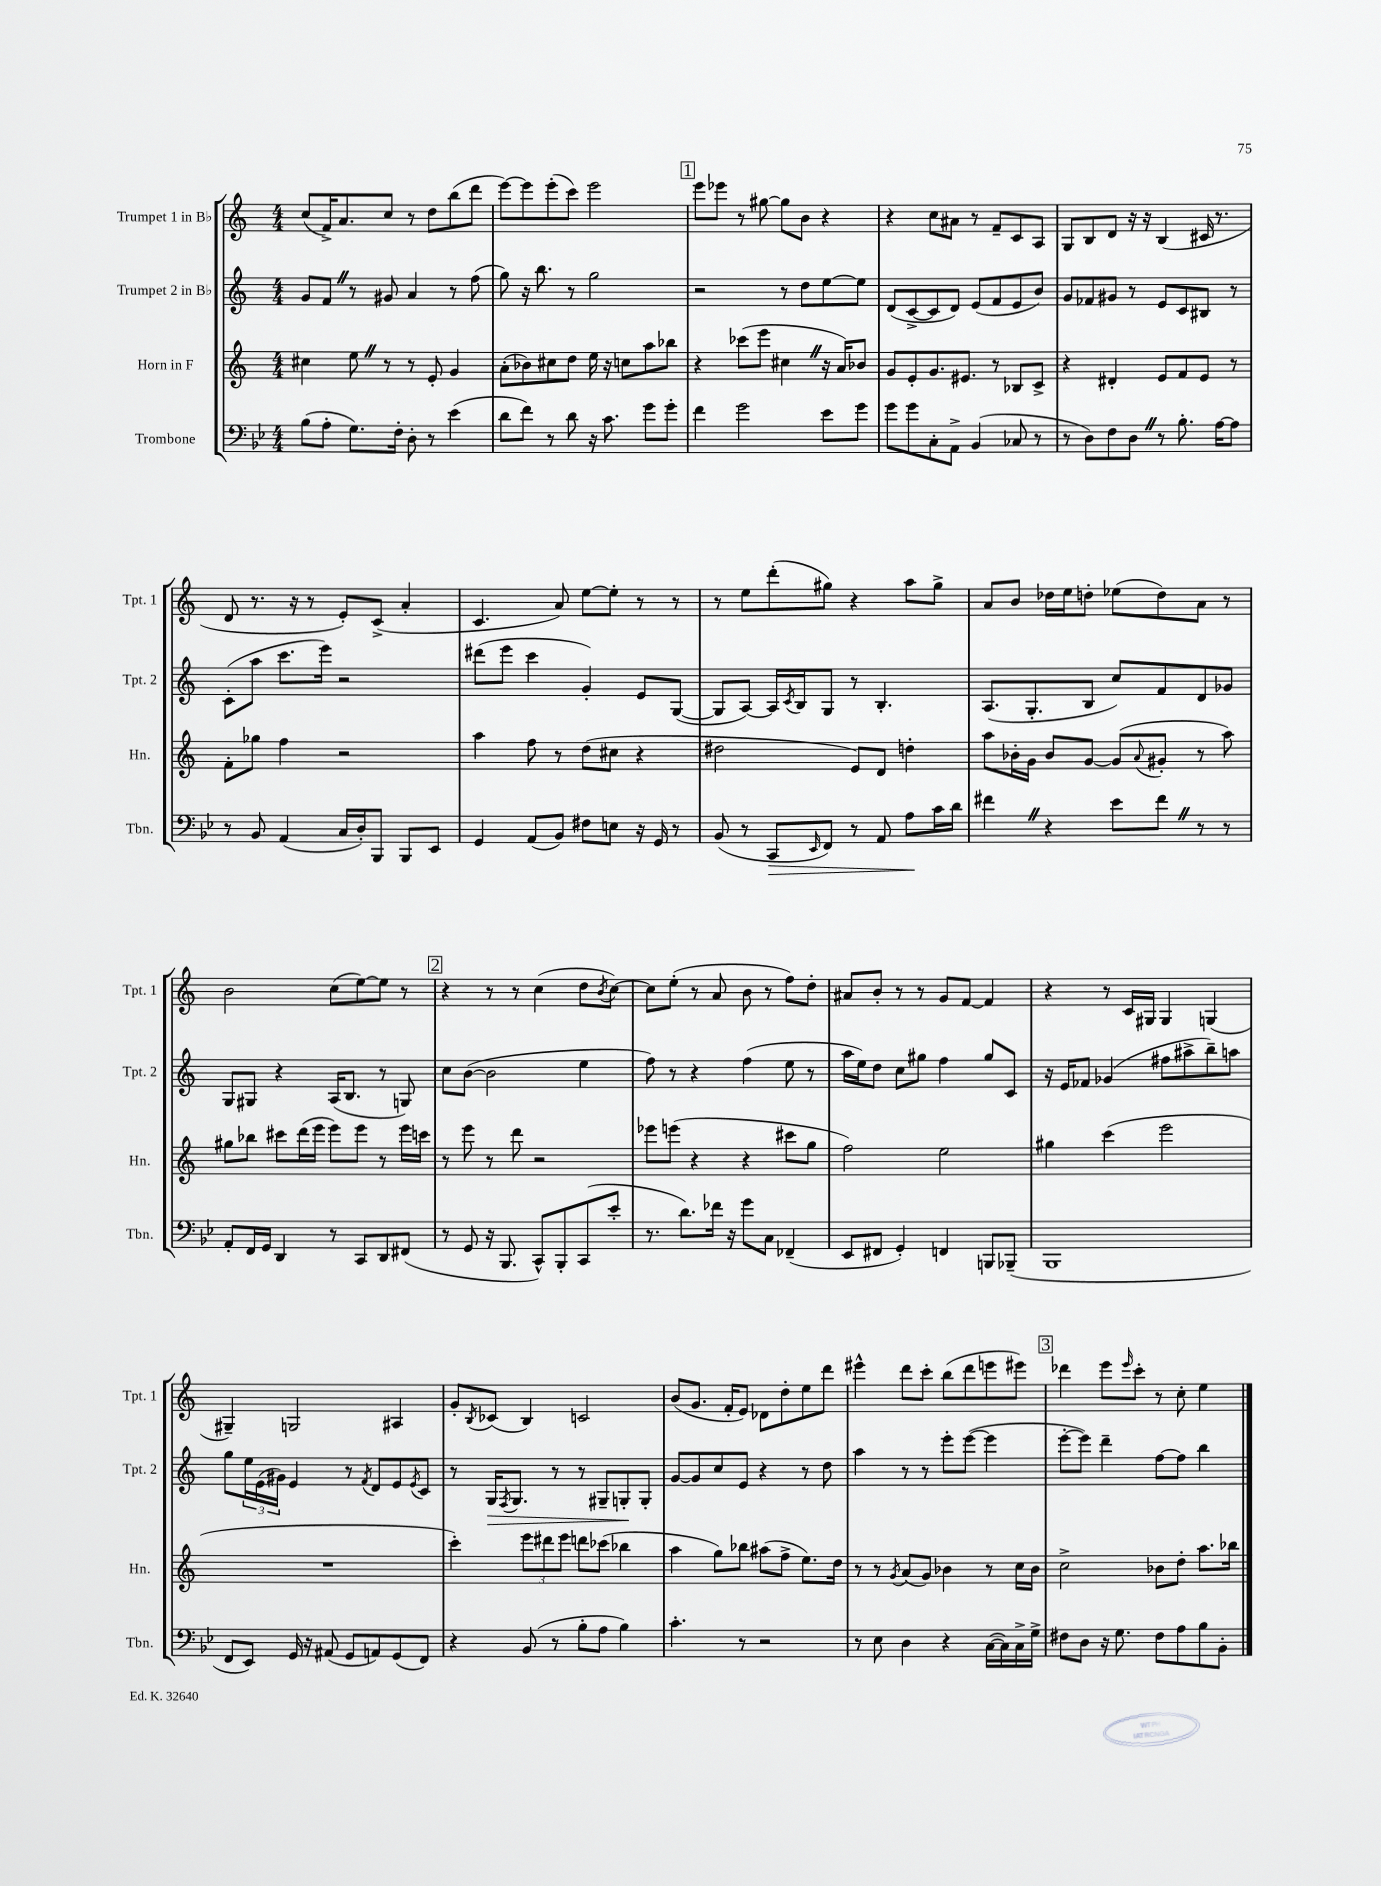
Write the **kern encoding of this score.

**kern	**kern	**kern	**kern
*staff4	*staff3	*staff2	*staff1
*clefF4	*clefG2	*clefG2	*clefG2
*k[b-e-]	*k[]	*k[]	*k[]
*M4/4	*M4/4	*M4/4	*M4/4
(8B-\L	4cc#\	8g/L	(8cc/L
8A'\J	.	8f/J	16f^/K)
.	.	.	8.a/
8.G\L)	8ee\	8r	.
.	8r	8g#/	8cc/J
16F'\Jk	.	.	.
8D'\	8r	4a/	8r
8r	8e'/	.	8dd\L
(4e-\	4g/	8r	(8bb\
.	.	(8ff\	8ddd\J
=	=	=	=
8d\L	(8a'\L	8gg\)	[8eee\L)
8f\J)	8b-\)	16r	8eee\]
.	.	8.bb\	.
8r	8cc#\	.	(8eee'\
8d\	8dd\J	8r	8ccc\J)
16r	16ee\	2gg\	2eee\
8.c\	16r	.	.
.	8cc\L	.	.
8g\L	8aa\	.	.
8g'\J	8bb-\J	.	.
=	=	=	=
4f\	4r	2r	8eee\L
.	.	.	8eee-\J
2g\	(8ccc-\L	.	8r
.	8eee\J	.	[8gg#\
.	4cc#\	8r	8gg#\]L
.	.	8dd\L	8b\J
8e-\L	16r	[8ee\	4r
.	16a/LK)	.	.
8g\J	8b-/J	8ee\]J	.
=	=	=	=
8g\L	8g/L	(8d/L	4r
8g\	8e'/	[8c^/	.
8C'\	8.g/	8c/]	8cc\L
8AA^\J	.	8d/J)	8a#\J
.	8.e#/J	.	.
(4BB-/	.	(8e/L	8r
.	8r	8f/	8f~/L
8C-/	8B-/L	8e/	8c/
8r	8c^/J	8b/J)	8A/J
=	=	=	=
8r	4r	8g/L	8G/L
8D\L)	.	8f-/	8B/
8F\	4d#'/	8g#/J	8d/J
8D\J	.	8r	16r
.	.	.	16r
8r	8e/L	8e/L	(4B/
8.B-'\	8f/	8c/	.
.	8e/J	8B#/J	16c#/
[16A\LK	.	.	8.r
8A\]J	8r	8r	.
=	=	=	=
8r	8f'\L	(8c'\L	8d/
8BB-/	8gg-\J	8aa\J	8.r
(4AA/	4ff\	8.ccc\L	.
.	.	.	16r
.	.	.	8r
.	.	16eee\Jk)	.
16C/LL	2r	2r	8e'/L)
16D'/J)	.	.	.
8BBB-/J	.	.	(8c^/J
8BBB-/L	.	.	4a'/
8EE-/J	.	.	.
=	=	=	=
4GG/	4aa\	(8ddd#\L	4.c/
.	.	8eee\J	.
(8AA/L	8ff\	4ccc\	.
8BB-/J)	8r	.	8a/)
8F#\L	(8dd\L	4g'/)	[8ee\L
8E\J	8cc#\J	.	8ee'\]J
16r	4r	8e/L	8r
16GG/	.	.	.
8r	.	([8G/J	8r
=	=	=	=
(8BB-/	2dd#\	8G/]L	8r
8r	.	[8A/J)	8ee\L
8CC/L	.	16A/]LL	(8ddd'\
.	.	8qc/	.
.	.	16B/J	.
16qqEE-/	.	.	.
8FF/J)	.	8G/J	8gg#\J)
8r	8e/L)	8r	4r
8AA/	8d/J	4.B'/	.
8A\L	4dd'\	.	8aa\L
16c\L	.	.	8gg#^\J
16d\JJ	.	.	.
=	=	=	=
4f#\	8aa\L	(8.A/L	8a/L
.	16b-'\L	.	8b/J
.	16g\JJ	8.G'/	.
4r	8b-/L	.	16dd-\LL
.	.	.	16ee\J
.	[8g/J	8B/J	8dd'\J
8e-\L	(8g/]L	8cc/L)	(8ee-\L
.	8qqa/	.	.
8f#\J	8g#'/J	8f/	8dd\)
8r	8r	8d/	8a\J
8r	8aa\)	8g-/J	8r
=	=	=	=
8AA'/L	8gg#\L	8G/L	2b\
16FF/L	8bb-\J	8G#/J	.
16GG/JJ	.	.	.
4DD/	8ccc#\L	4r	.
.	(16ddd\L	.	.
.	16eee\JJ	.	.
8r	8eee\L)	(16A/LK	(8cc\L
.	.	8.B/J	.
8CC/L	8eee\J	.	[8ee\)
8DD/	8r	8r	8ee\]J
(8FF#/J	16eee\LL	8G/)	8r
.	16ccc\JJ	.	.
=	=	=	=
8r	8r	8cc\L	4r
8GG/	8eee\	([8b\J	.
16r	8r	2b\]	8r
8.BBB-/	.	.	.
.	8ddd\	.	8r
8CC^^/L)	2r	.	(4cc\
8BBB-'/	.	.	.
(8CC/	.	4ee\	8dd\L
.	.	.	8qb/
8e-'/J	.	.	[8cc\J)
=	=	=	=
8.r	8eee-\L	8ff\)	8cc\]L
.	(8eee\J	8r	(8ee'\J
8.d\L)	.	.	.
.	4r	4r	8r
16f-\Jk	.	.	8a/
16r	.	.	.
8g\L	4r	(4ff\	8b\
8C\J	.	.	8r
(4FF-~/	8ccc#\L	8ee\	8ff\L)
.	8gg\J	8r	8dd'\J
=	=	=	=
8EE-/L	2ff\)	16aa\LL	8a#/L
.	.	16ee\J)	.
8FF#/J	.	8dd\J	8b'/J
4GG'/)	.	8cc\L	8r
.	.	8gg#\J	8r
4FF/	2ee\	4ff\	8g/L
.	.	.	[8f/J
8BBB/L	.	8gg#/L	4f/]
(8BBB-~/J	.	8c/J	.
=	=	=	=
1BBB-	4gg#\	16r	4r
.	.	16e/LK	.
.	.	8f-/J	.
.	(4ccc\	(4g-/	8r
.	.	.	16c/LL
.	.	.	16G#/JJ
.	2eee\	8ff#\L	4G#/
.	.	8aa#^\	.
.	.	8bb~\)	(4G/
.	.	8aa\J	.
=	=	=	=
8FF/L	1r	8gg\L	4G#~/)
8EE-/J)	.	24ee\L	.
.	.	(24e\	.
.	.	24g#\JJ)	.
16GG/	.	4e/	2G/
16r	.	.	.
(8AA#/	.	.	.
8GG/L	.	8r	.
.	.	8qf/	.
8AA/)	.	8d/L	.
(8GG/	.	8e/	4A#/
.	.	8qe/	.
8FF/J)	.	8c/J	.
=	=	=	=
4r	4ccc'\)	8r	8g'/L
.	.	.	8qB/
.	.	16G/LK	(8c-/J
.	.	8qF/	.
.	.	8.G/J	.
(8BB-/	12eee\L	.	4B/)
.	12ddd#\	.	.
8r	.	8r	.
.	12eee\J	.	.
8B-'\L	8ddd\L	8r	2c/
8A\J	(8ccc-\J	8G#~/L	.
4B-\)	4bb-\	8G'/	.
.	.	8G'/J	.
=	=	=	=
4.c'\	4aa\	[8g/L	(8b/L
.	.	8g/]	8.g/J
.	8gg\L)	8cc/	.
.	.	.	16f'/LK
8r	8bb-\J	8e/J	8e/J)
2r	(8aa#\L	4r	8d-\L
.	8ff^\J	.	8dd'\
.	8.ee\L)	8r	8ee\
.	.	8dd\	8ddd\J
.	16dd\Jk	.	.
=	=	=	=
8r	8r	4aa\	4eee#^^\
8E-\	8r	.	.
.	8qg/	.	.
4D\	(8a/L	8r	8ddd\L
.	8g/J)	8r	8ccc'\J
4r	4b-\	8eee'\L	(8bb\L
.	.	([8eee\J	8ddd\
([16C\LL	8r	4eee\]	8eee\
16C\])	.	.	.
16C^\	16cc\LL	.	8eee#\J)
16G^\JJ	16b-\JJ	.	.
=	=	=	=
8F#\L	2cc^\	[8eee'\L	4ddd-\
8D\J	.	8eee\]J)	.
16r	.	4ddd~\	8eee\L
8.G\	.	.	.
.	.	.	16qqeee/
.	.	.	8ccc'\J
8F#\L	8b-\L	[8ff\L	8r
8A\	8dd'\J	8ff\]J	8cc'\
8B-\	8.aa\L	4bb\	4ee\
8BB-'\J	.	.	.
.	16bb-\Jk	.	.
==	==	==	==
*-	*-	*-	*-
